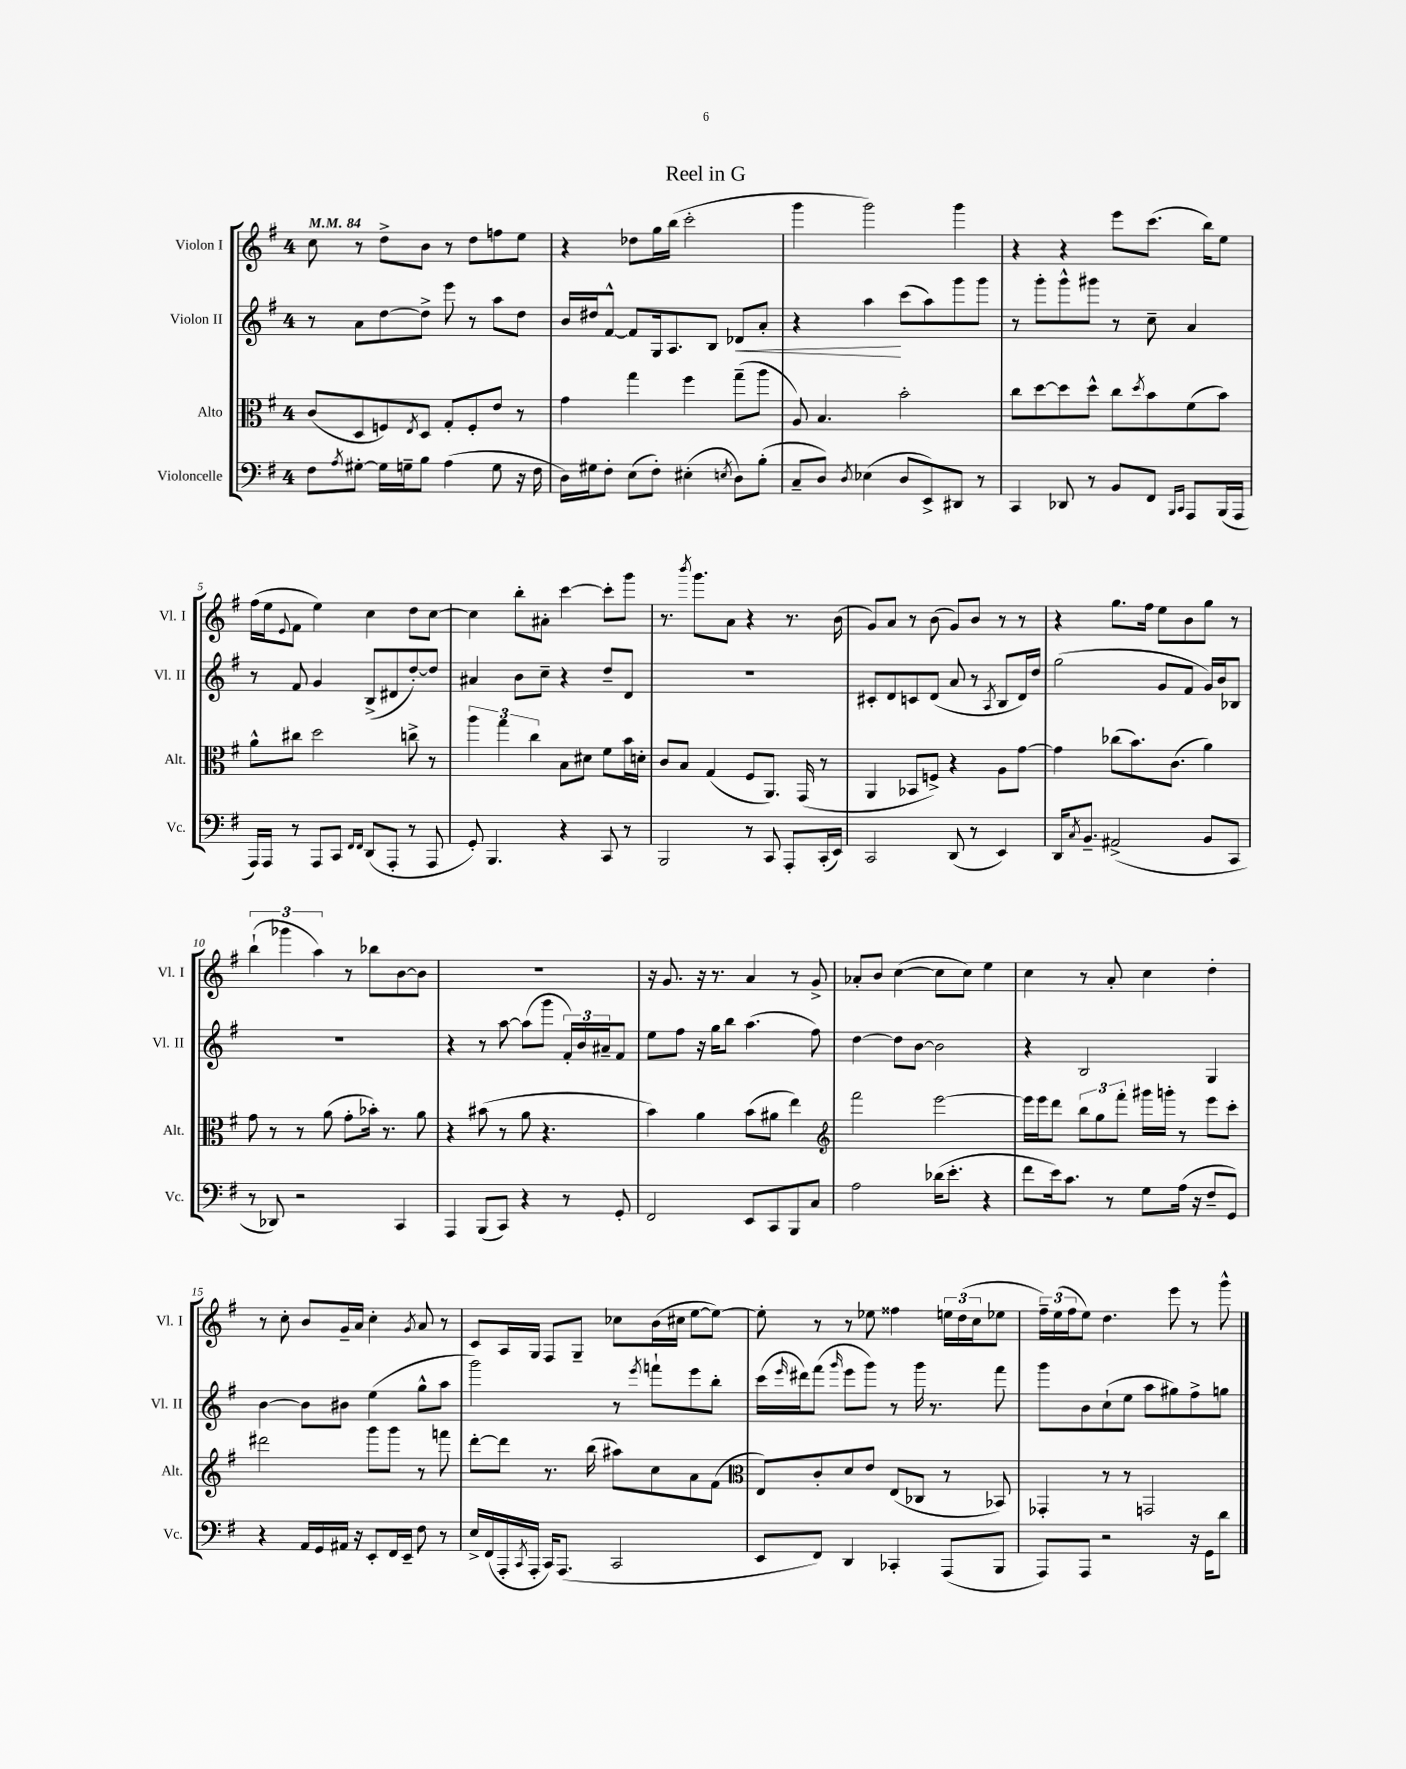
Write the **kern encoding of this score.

**kern	**kern	**kern	**kern
*staff4	*staff3	*staff2	*staff1
*clefF4	*clefC3	*clefG2	*clefG2
*k[f#]	*k[f#]	*k[f#]	*k[f#]
*M4/4	*M4/4	*M4/4	*M4/4
*MM84	*MM84	*MM84	*MM84
8F#\L	(8c/L	8r	8cc\
8qA/	.	.	.
[8G#'\J	8D/	8a\L	8r
16G#\]LL	8F/)	[8dd\	8dd^\L
16G~\J	.	.	.
.	8qE/	.	.
8B\J	8D/J	8dd^\]J	8b\J
(4A\	8G'/L	8eee\	8r
.	8F'/	8r	8dd\L
8G\	8e/J	8aa\L	8ff\
16r	8r	8dd\J	8ee\J
16F#\	.	.	.
=	=	=	=
16D\LL)	4g\	16b/LL	4r
16G#\J	.	16dd#/J	.
8F#'\J	.	[8f#^^/J	.
(8E\L	4gg\	8f#/]L	8dd-\L
8F#'\J)	.	16G/k	16gg\L
.	.	8.A/	(16bb\JJ
(4E#'\	4ff#\	.	2ccc'\
.	.	8B/J	.
8qE/	.	.	.
8D\L)	(8gg~\L	8d-/L	.
(8B'\J	8aa\J	8a'/J	.
=	=	=	=
8C~/L	8A/)	4r	4ggg\
8D/J)	4.B/	.	.
8qD/	.	.	.
(4E-\	.	4aa\	2ggg\)
8D/L	2b'\	(8ccc\L	.
8EE^/)	.	8aa\)	.
8DD#/J	.	8ggg\	4ggg\
8r	.	8ggg\J	.
=	=	=	=
4CC/	8cc\L	8r	4r
.	[8dd\	8ggg'\L	.
8DD-/	8dd\]	8ggg^^\	4r
8r	8dd^^\J	8ggg#\J	.
8BB/L	8cc\L	8r	8eee\L
.	8qdd/	.	.
8FF#/J	8b\	8cc~\	(8.ccc\J
16qqBBB/LL	.	.	.
16qqCC/JJ	.	.	.
8AAA/L	(8f#\	4a/	.
.	.	.	16bb\LK)
(16BBB/L	8b\J)	.	8ee\J
16AAA/JJ	.	.	.
=	=	=	=
16AAA/LL)	8a^^\L	8r	(16ff#\LL
16AAA/JJ	.	.	16ee\J
.	.	.	8qqe/
8r	8cc#\J	8f#/	8f#\J
8AAA/L	2dd\	4g/	4ee\)
8CC/J	.	.	.
16qqFF#/LL	.	.	.
16qqFF#/JJ	.	.	.
(8DD/L	.	(8B^/L	4cc\
8AAA'/J	.	8d#/	.
8r	8cc^\	[8dd'/)	8dd\L
8AAA/	8r	8dd/]J	[8cc\J
=	=	=	=
8GG'/)	6aa\	4a#/	4cc\]
4.BBB/	.	.	.
.	6gg\	.	.
.	.	8b\L	8bb'\L
.	6cc\	.	.
.	.	8cc~\J	8a#'\J
4r	8B\L	4r	[4ccc\
.	8d#\J	.	.
8CC/	8f#\L	8dd~/L	8ccc'\]L
8r	16b\L	8d/J	8ggg\J
.	16d'\JJ	.	.
=	=	=	=
2BBB/	8c/L	1r	8.r
.	8B/J	.	.
.	.	.	8qbbb/
.	.	.	8.ggg\L
.	(4G/	.	.
.	.	.	8a\J
8r	8F#/L	.	4r
8CC/	8.AA/J)	.	.
8AAA'/L	.	.	8.r
.	(16GG/	.	.
(16CC'/L	8r	.	.
16EE/JJ)	.	.	(16b\
=	=	=	=
2CC/	4AA/	8c#'/L	8g/L)
.	.	8d/	8a/J
.	8BB-/L	8c/	8r
.	8F^/J)	(8d/J	(8b\
(8DD/	4r	8a/	8g/L)
8r	.	8r	8b/J
.	.	8qA/	.
4EE/)	8A\L	8B/L	8r
.	[8g\J	16d/L)	8r
.	.	16dd/JJ	.
=	=	=	=
16DD/LK	4g\]	(2gg\	4r
8qC/	.	.	.
8.BB~/J	.	.	.
(2AA#^/	(8cc-\L	.	8.gg\L
.	8.b\)	.	.
.	.	.	16ff#\Jk
.	.	8g/L	8ee\L
.	(8.c\J	.	.
.	.	8f#/J	8b\
8BB/L	4a\)	16g/LL)	8gg\J
.	.	16b/J	.
8CC/J	.	8B-/J	8r
=	=	=	=
8r	8g\	1r	(6bb`\
8DD-/)	8r	.	.
.	.	.	6ggg-\
2r	8r	.	.
.	.	.	6aa\)
.	(8a\	.	.
.	8g'\L	.	8r
.	16b-'\Jk)	.	8bb-\L
.	8.r	.	.
4CC/	.	.	[8b\
.	8a\	.	8b\]J
=	=	=	=
4AAA/	4r	4r	1r
(8BBB/L	(8b#\	8r	.
8CC/J)	8r	[8aa\	.
4r	8a\	(8aa\]L	.
.	4.r	8ggg\J	.
8r	.	24f#'/LL)	.
.	.	24b/	.
.	.	24a#~/J	.
8GG'/	.	8f#/J	.
=	=	=	=
2FF#/	4b\)	8ee\L	16r
.	.	.	8.g/
.	.	8ff#\J	.
.	4a\	16r	16r
.	.	16gg\LK	8.r
.	.	8bb\J	.
8EE/L	(8b\L	(4.aa\	4a/
8CC/	8a#\J	.	.
8BBB/	4ee\)	.	8r
8C/J	.	8ff#\)	8g^/
=	=	=	=
*	*clefG2	*	*
2A\	2fff#\	[4dd\	8a-'/L
.	.	.	8b/J
.	.	8dd\]L	([4cc\
.	.	[8b\J	.
(16d-\LK	[2eee\	2b\]	8cc\]L
8.e'\J	.	.	.
.	.	.	8cc\J)
4r	.	.	4ee\
=	=	=	=
8f#\L	16eee\]LL	4r	4cc\
.	16eee\J	.	.
16e\k)	8ddd\J	.	.
8.c\J	.	.	.
.	12bb\L	2B/	8r
.	12gg\	.	.
8r	.	.	8a'/
.	12fff#'\J	.	.
8G\L	16ggg#\LL	.	4cc\
.	16ggg'\JJ	.	.
(16A\Jk	8r	.	.
16r	.	.	.
8F#~/L	8eee\L	4G/	4dd'\
8GG/J)	8ccc'\J	.	.
=	=	=	=
4r	2ddd#\	[4b\	8r
.	.	.	8cc'\
16AA/LL	.	8b\]L	8b/L
16GG/	.	.	.
16AA#/JJ	.	8b#\J	16g~/L
16r	.	.	16a/JJ
8EE'/L	8ggg\L	(4ee\	4cc'\
16FF#/L	8ggg\J	.	.
16EE~/JJ	.	.	.
.	.	.	8qg/
8F#\	8r	8gg^^\L	8a/
8r	8fff\	8aa\J	8r
=	=	=	=
16E^/LL	[8ddd'\L	2ggg\)	8c/L
(16FF#/	.	.	.
16AAA'/	8ddd\]J	.	16A/L
8qCC/	.	.	.
16AAA'/JJ	.	.	16G/JJ
16CC/LK)	8.r	.	8F#/L
(8.AAA/J	.	.	.
.	.	.	8G~/J
.	(16bb\	.	.
2CC/	8aa#\L)	8r	8cc-\L
.	.	8qeee/	.
.	8cc\	8fff`\L	(16b\L
.	.	.	16cc#\JJ
.	8a\	8eee\	[8ee\L
.	(8f#\J	8bb'\J	8ee\_J)
=	=	=	=
*	*clefC3	*	*
8EE/L	8E/L)	(16ccc\LL	8ee'\]
.	.	16qqeee/	.
.	.	16ddd#\J)	.
8FF#/J)	8c'/	(8fff#\J	8r
.	.	16qqggg/	.
4DD/	8d/	8eee\L	8r
.	8e/J	8ggg\J)	8ee-\
4CC-'/	(8E/L	8r	4ff##\
.	8C-/J	16ggg\	.
.	.	8.r	.
(8AAA/L	8r	.	24ee\LL
.	.	.	(24dd\
.	.	.	24cc\J
8BBB/J	8BB-/)	8fff#\	8ee-\J
=	=	=	=
8AAA/L)	4GG-'/	8ggg\L	24ff#~\LL)
.	.	.	(24ee\
.	.	.	24ff#\J
8AAA/J	.	8b\	8ee\J)
2r	8r	(8cc`\	4.dd\
.	8r	8ee\J	.
.	2GG/	8aa\L	.
.	.	8gg#\)	8eee\
16r	.	8ff#^\	8r
16GG\LK	.	.	.
8d\J	.	8gg\J	8ggg^^\
==	==	==	==
*-	*-	*-	*-
